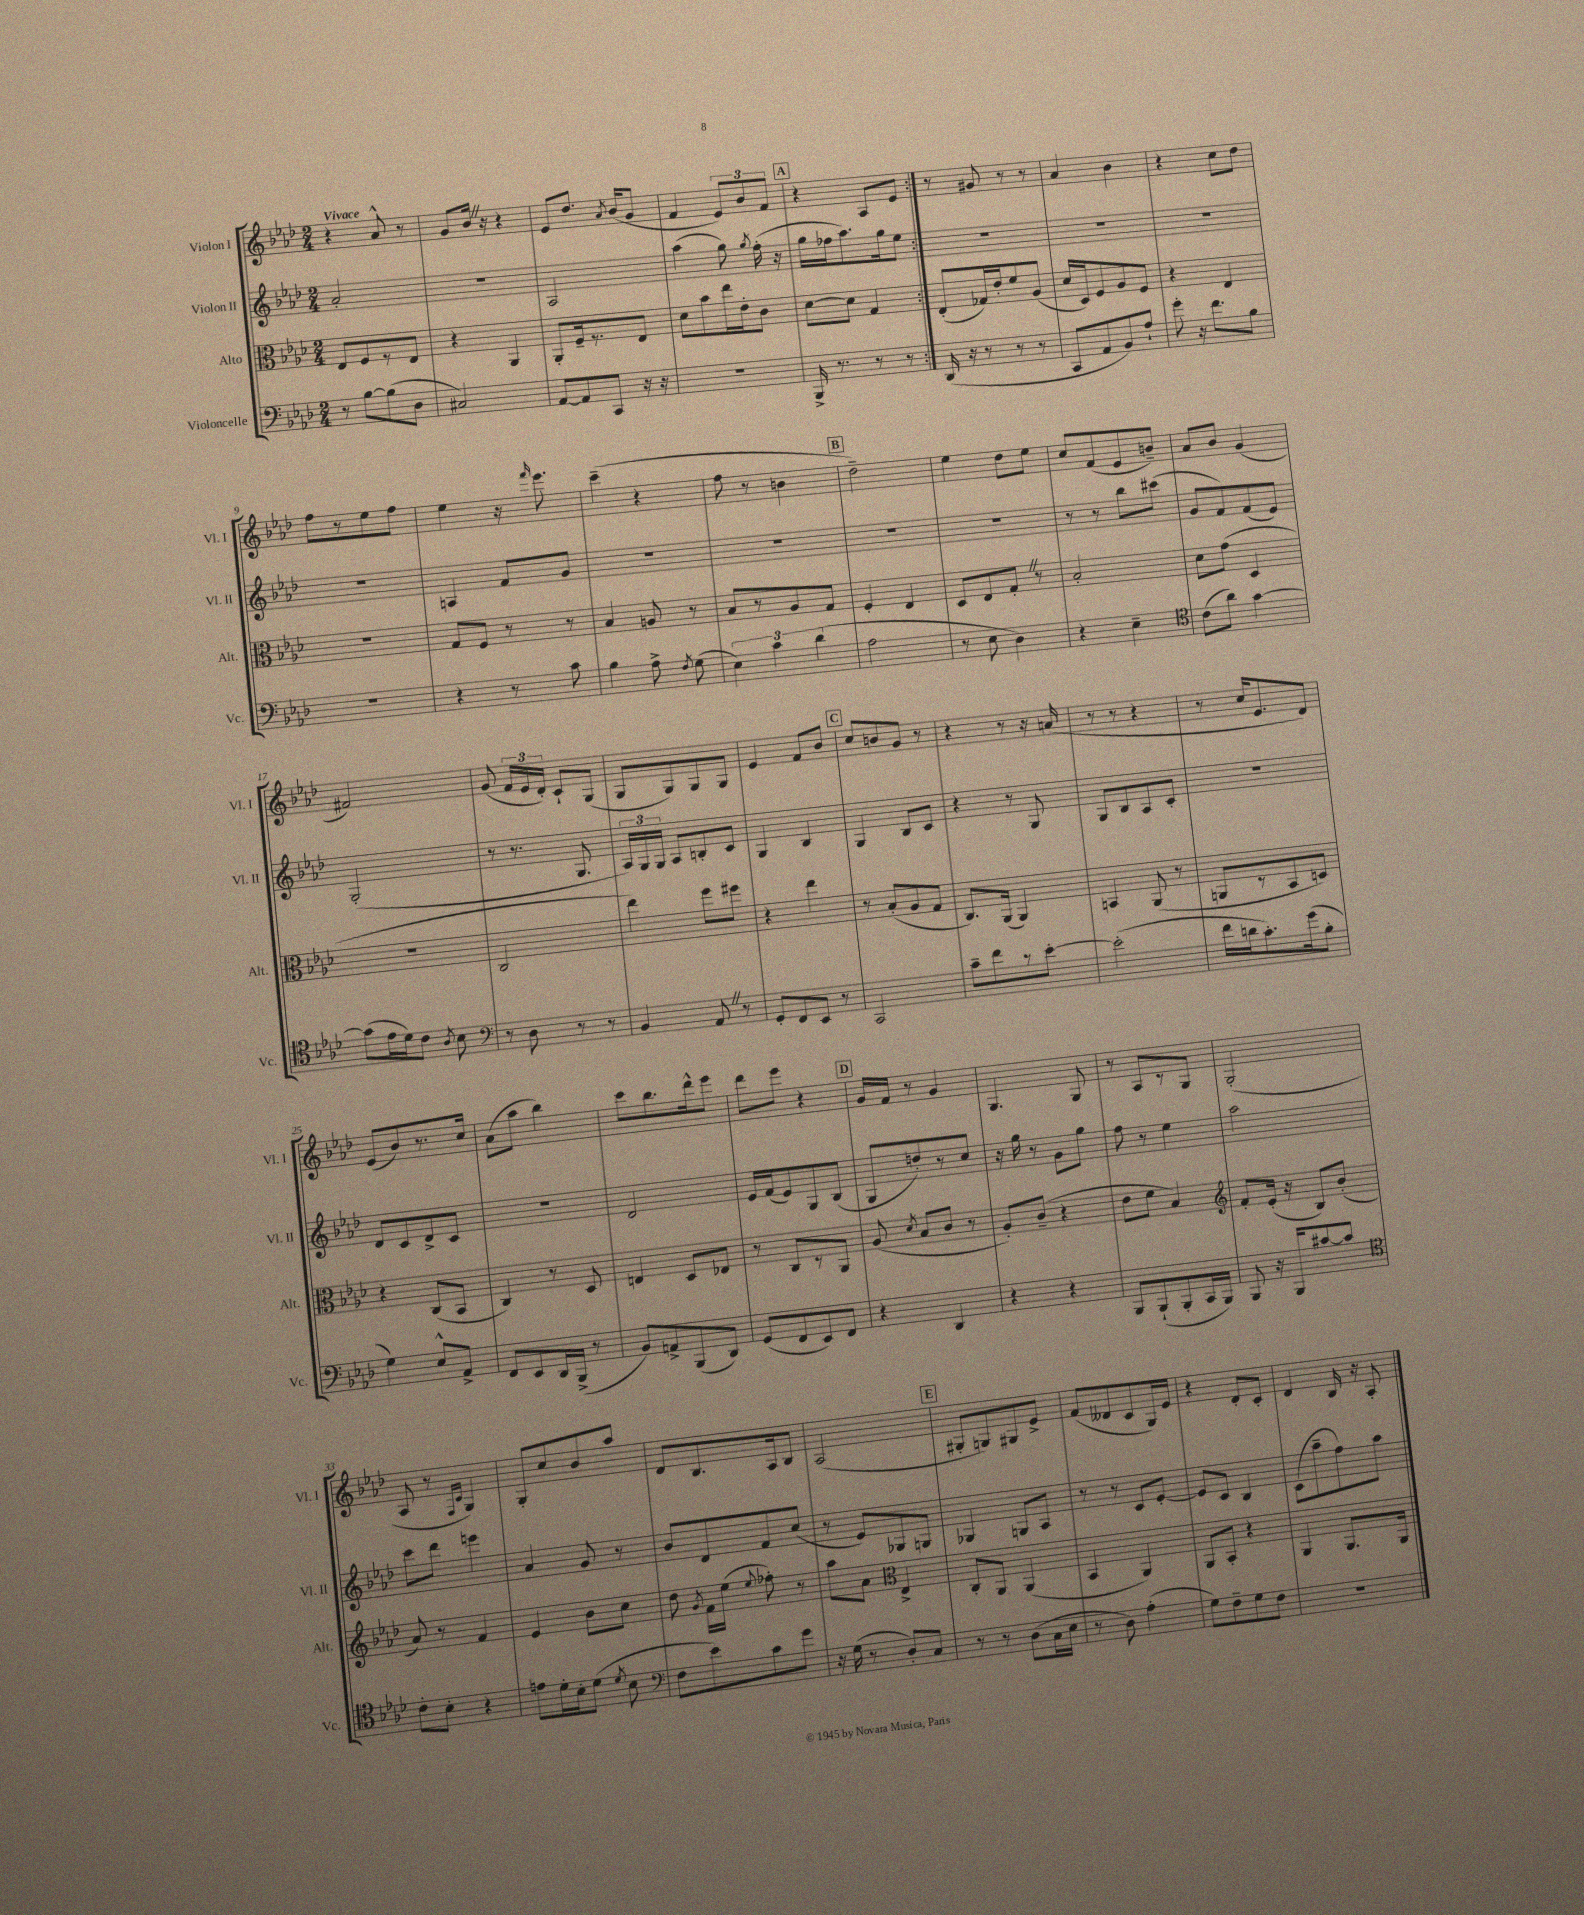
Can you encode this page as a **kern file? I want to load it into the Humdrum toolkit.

**kern	**kern	**kern	**kern
*staff4	*staff3	*staff2	*staff1
*clefF4	*clefC3	*clefG2	*clefG2
*k[b-e-a-d-]	*k[b-e-a-d-]	*k[b-e-a-d-]	*k[b-e-a-d-]
*M2/4	*M2/4	*M2/4	*M2/4
8r	8E-	2a-'	4r
[8B-	8F	.	.
(8B-]	8r	.	8a-^^
8D-	8E-	.	8r
=	=	=	=
2C#)	4r	2r	8g
.	.	.	16b-
.	.	.	16r
.	4AA-	.	4r
=	=	=	=
[8AA-	8AA-'	2A-	8e-
8AA-]	16F~	.	8.dd-
.	8.r	.	.
8CC	.	.	.
.	.	.	8qa-
.	.	.	(16b-
16r	8E-	.	8g
16r	.	.	.
=	=	=	=
2r	8d-	(4aa-	4f
.	8b-	.	.
.	16ee-	8gg)	12e-)
.	16e-'	.	.
.	.	.	12b-
.	.	8qgg	.
.	8c	(16ff'	.
.	.	.	12f
.	.	16r	.
=	=	=	=
16BBB-^	[8d-	16gg	4r
8.r	.	16ff-	.
.	8d-]	8.aa-)	.
8r	4G	.	8A-
.	.	16gg	.
8r	.	8ee-	8e-
=:|!	=:|!	=:|!	=:|!
(16DD-	(8E-'	2r	8r
16r	.	.	.
8r	16G-)	.	8g#
.	16e-'	.	.
8r	8f	.	8r
8r	(8A-	.	8r
=	=	=	=
8CC	16d-	2r	4a-
.	16D-)	.	.
8AA-	8F	.	.
8BB-)	8A-	.	4b-
8A-`	8F	.	.
=	=	=	=
8g'	4r	2r	4r
16r	.	.	.
8.f	.	.	.
.	4E-	.	8cc
8B-	.	.	8dd-
=	=	=	=
2r	2r	2r	8ff
.	.	.	8r
.	.	.	8ee-
.	.	.	8ff
=	=	=	=
4r	8G	4A	4ee-
.	8F	.	.
8r	8r	8f	16r
.	.	.	16qqfff
.	.	.	8.eee-
8c	8r	8g	.
=	=	=	=
4B-	4B-	2r	(4ccc~
8A-^	8A	.	4r
8qF	.	.	.
(8G	8r	.	.
=	=	=	=
6E-)	8B-	2r	8ff
.	8r	.	8r
6c	.	.	.
.	8A-	.	4b
(6d-	.	.	.
.	8G	.	.
=	=	=	=
2A-	4F'	2r	2dd-~)
.	4E-	.	.
=	=	=	=
8r	8D-	2r	4ee-
8E-	8E-	.	.
4D-)	8G'	.	8dd-
.	8r	.	8ee-
=	=	=	=
4r	2B-'	8r	8cc
.	.	8r	(8f
4E-~	.	8bb-	8e-
.	.	(8ccc#	8b~)
=	=	=	=
*clefC4	*	*	*
(8c	8d-	8g	8a-
8a-)	(8g	8f)	8b-
[4g	4D-	(8f	(4g
.	.	8e-)	.
=	=	=	=
(8g]	2r	(2G'	2f#)
16e-	.	.	.
16d-)	.	.	.
8c	.	.	.
8qA-	.	.	.
8B-	.	.	.
=	=	=	=
*clefF4	*	*	*
8r	2C	8r	(8g
8D-	.	8.r	24f
.	.	.	24e-
.	.	.	24d-')
8r	.	.	8c`
.	.	8.G	.
8r	.	.	(8G
=	=	=	=
4BB-	4ee-)	24A-)	8G
.	.	24G	.
.	.	24G	.
.	.	8A-	8G)
8AA-	8ff	8B'	8G
8r	8ff#	8c	8G
=	=	=	=
8GG'	4r	4G	4e-
8FF	.	.	.
8EE-	4ee-	4B-	8f
8r	.	.	8b-
=	=	=	=
2CC	8r	4G	8cc
.	(8B-'	.	8b
.	8A-	8B-	8g
.	8G	8c	8r
=	=	=	=
8c~	8.C)	4r	4r
8f	.	.	.
.	(16AA-	.	.
8r	4AA-)	8r	8r
[8e-'	.	8G	16r
.	.	.	(16a
=	=	=	=
(2e-']	4BB	8G	8r
.	.	8B-	8r
.	(8AA-	8A-	4r
.	8r	8c'	.
=	=	=	=
16f	8AA	2r	8r
16d	.	.	.
8.c')	8r	.	16cc
.	.	.	8.e-
.	8BB-	.	.
(16g	.	.	.
8B-'	8D)	.	8d-)
=	=	=	=
4G)	4r	8d-	(8e-
.	.	8c	8b-)
8E-^^	(8C	8d-^	8.r
8AA-^	8BB-	8c	.
.	.	.	16cc
=	=	=	=
8FF	4C)	2r	(8a-
8EE-	.	.	8aa-
16DD-	8r	.	4bb-)
(16BBB-^	.	.	.
8r	8D-	.	.
=	=	=	=
8BB-)	4E	2d-	8ccc
8AA^	.	.	8.bb-
(8BBB-	8D-	.	.
.	.	.	16ddd-^^
8DD-)	8E-	.	8eee-
=	=	=	=
(8GG	8r	16e-	8ddd-
.	.	(16f	.
8FF	8C	8e-)	8eee-
8EE-)	8r	8G	4r
8FF	8AA-	(8B-	.
=	=	=	=
4r	(8A-	8G	16g
.	.	.	16f
.	8qd-	.	.
.	8B-	8dd')	8r
4DD-	8c	8r	4g
.	8r	8cc	.
=	=	=	=
4r	8A-')	16r	4.G
.	.	16gg	.
.	(8c~	8r	.
4r	4r	8g	.
.	.	8gg	8G
=	=	=	=
8BBB-	8e-	8ff	8r
(8BBB-`	8f	8r	8A-
8BBB-'	4B-)	4ee-	8r
16CC	.	.	8G
16BBB-)	.	.	.
=	=	=	=
*	*clefG2	*	*
8BBB-	8f'	2aa-	(2G'
16r	(16e-'	.	.
16BBB-	16r	.	.
[8c#	8B-)	.	.
8c#]	(8b-'	.	.
=	=	=	=
*clefC4	*	*	*
8c'	8a-)	8ccc	8A-
8B-'	8r	8ddd-	8r
.	.	.	16qqF
.	.	.	16qqc
4r	4f	4eee	4G)
=	=	=	=
8e	4e-	4a-	8G'
16d-'	.	.	8cc
16B-'	.	.	.
(8d-	8b-	8g	8b-
8qd-	.	.	.
8B-	8cc	8r	8aa-
=	=	=	=
*clefF4	*	*	*
8F	8dd-	8b-	8d-
.	8qg	.	.
8e-)	16f	8d-	8.B-
.	(16ee-	.	.
.	8qqee-	.	.
8c	8ff-')	8f	.
.	.	.	16A-
8g	8r	(8cc	8B-
=	=	=	=
16r	8aa-	8r	(2A-
(16G	.	.	.
8r	8a-	8e-)	.
*	*clefC3	*	*
8D-')	4E-^	8G-	.
8C	.	8G	.
=	=	=	=
8r	8C'	4G-	8G#'
8r	8AA-	.	8G)
(8D-	(4AA-	8G	8G#
16C	.	8A-	8e-^
16E-	.	.	.
=	=	=	=
8r	4BB-	8r	(8f
8D-)	.	8r	8d--
(4A-'	4AA-)	8c	8c
.	.	[8e-'	16G)
.	.	.	16e-
=	=	=	=
8G)	8AA-	8e-]	4r
8F~	8BB-'	8c	.
8G	4r	4B-	8d-'
8F	.	.	8c'
=	=	=	=
2r	4AA-	(8c	4d-
.	.	8aa-~	.
.	8.AA-	8ff)	16B-
.	.	.	16r
.	.	8aa-	8A-'
.	16AA-	.	.
==	==	==	==
*-	*-	*-	*-
